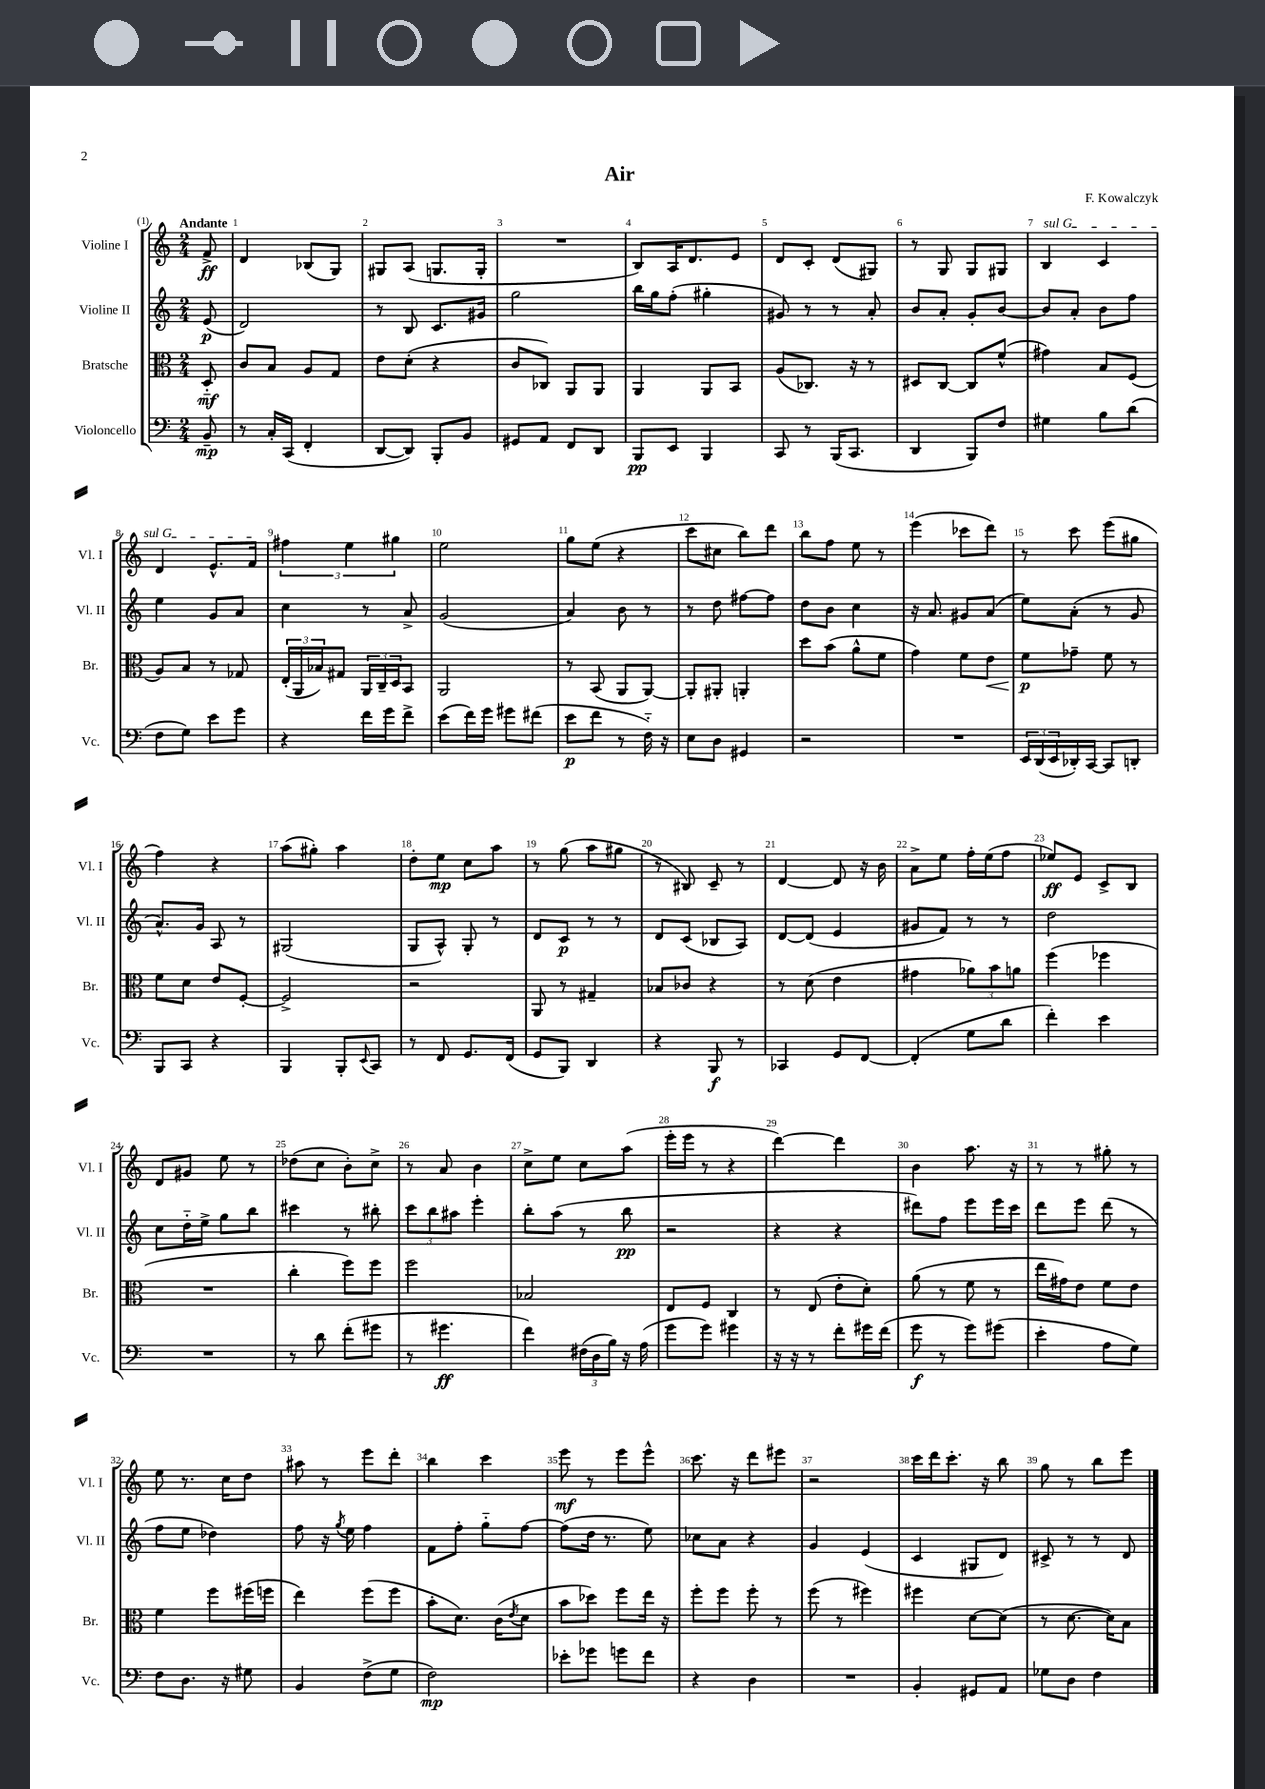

**kern	**kern	**kern	**kern
*staff4	*staff3	*staff2	*staff1
*clefF4	*clefC3	*clefG2	*clefG2
*k[]	*k[]	*k[]	*k[]
*M2/4	*M2/4	*M2/4	*M2/4
8BB~	8D'~	(8e	8f^
=	=	=	=
8r	8c	2d)	4d
16C'	8B	.	.
(16CC	.	.	.
4FF'	8A	.	(8B-
.	8G	.	8G)
=	=	=	=
[8DD	8e	8r	8G#
8DD])	(8d'	8B	(8A
8BBB'	4r	8.c	8.G
8BB	.	.	.
.	.	16g#	16G'
=	=	=	=
8GG#	8c	2gg	2r
8AA	8C-)	.	.
8FF	8AA	.	.
8DD	8AA	.	.
=	=	=	=
8BBB	4AA	16bb	8B)
.	.	16gg	.
8EE	.	(8ff'	16A
.	.	.	8.d
4BBB	8AA	4gg#'	.
.	8BB	.	8e
=	=	=	=
8CC	(8A	8g#)	8d
8r	8.C-)	8r	8c'
(16BBB	.	8r	(8d
8.CC	16r	.	.
.	8r	8a'	8G#)
=	=	=	=
4DD	8D#	8b	8r
.	[8C	8a'	8G
8BBB)	8C]	8g'	8G
8F	(8f^^	[8b	8G#
=	=	=	=
4G#	4g#)	8b]	4B
.	.	8a'	.
8B	8B	8b	4c
(8d	(8F	8ff	.
=	=	=	=
8F	8A)	4ee	4d
8G)	8B	.	.
8e	8r	8g	8.e^^
8g	8G-	8a	.
.	.	.	16f
=	=	=	=
4r	(24E'	4cc	6ff#
.	24AA	.	.
.	24B-)	.	.
.	8G#	.	.
.	.	.	6ee
16f	24AA	8r	.
.	24C~	.	.
16g	.	.	.
.	24D	.	6gg#
8f^	8BB	8a^	.
=	=	=	=
(8e	2AA	(2g	2ee
16f)	.	.	.
16g	.	.	.
8g#	.	.	.
(8f#	.	.	.
=	=	=	=
8e	8r	4a)	8gg
8f	(8BB	.	(8ee
8r	8AA	8b	4r
16F'~)	[8AA)	8r	.
16r	.	.	.
=	=	=	=
8E	8AA']	8r	8ccc
8D	8AA#'	8dd	8cc#
4GG#	4AA'	[8ff#	8bb)
.	.	8ff#]	8ddd
=	=	=	=
2r	8dd	8dd	8bb
.	(8b	8b	8ff
.	8a^^	4cc	8ee
.	8f	.	8r
=	=	=	=
2r	4g)	16r	(4eee
.	.	8.a	.
.	8f	8g#	8ccc-
.	8e	(8a	8ddd)
=	=	=	=
24EE	8f	8ee)	8r
(24DD	.	.	.
24EE	.	.	.
16DD-')	8g-~	(8a'	8ccc
[16CC	.	.	.
8CC]	8f	8r	(8eee
8DD'	8r	8g	8gg#
=	=	=	=
8BBB	8f	8.a^^)	4ff)
8CC	8d	.	.
.	.	16g	.
4r	8e	8A	4r
.	[8F'	8r	.
=	=	=	=
4BBB	2F^]	(2G#	(8aa
.	.	.	8gg#')
8BBB'	.	.	4aa
8qqEE	.	.	.
8CC	.	.	.
=	=	=	=
8r	2r	8G	8dd'
8FF	.	8A^^)	8ee
8.GG	.	8G'	8cc
.	.	8r	8aa
(16FF	.	.	.
=	=	=	=
8GG	8AA	8d	8r
8BBB)	8r	8c	(8gg
4DD	4G#~	8r	8aa
.	.	8r	8gg#
=	=	=	=
4r	8B-	8d	8r
.	8c-	(8c	8B#)
8BBB	4r	8B-	8c~
8r	.	8A)	8r
=	=	=	=
4CC-	8r	[8d	[4d
.	(8d	(8d]	.
8GG	4e	4e	8d]
[8FF	.	.	16r
.	.	.	16b
=	=	=	=
(4FF']	4g#	8g#	8a^
.	.	8f)	8ee
8G	12a-)	8r	16ff'
.	.	.	(16ee
.	12b	.	.
8d	.	8r	8ff
.	12a	.	.
=	=	=	=
4f')	(4ff	2dd	8ee-)
.	.	.	8e
4e	4ff-	.	8c^
.	.	.	8B
=	=	=	=
2r	2r	8cc	8d
.	.	16dd'~	8g#
.	.	16ee^	.
.	.	8gg	8ee
.	.	8bb	8r
=	=	=	=
8r	4cc'	4ccc#	(8dd-
8d	.	.	8cc
(8f'	8ff)	8r	8b')
8g#	8ff	8bb#'	8cc^
=	=	=	=
8r	2ff	12ccc	8r
.	.	12bb	.
4.g#	.	.	8a
.	.	12aa#	.
.	.	4eee'	4b
=	=	=	=
4f)	2B-	8bb'	8cc^
.	.	(8aa	8ee
(24F#	.	8r	8cc
24D	.	.	.
24B)	.	.	.
16r	.	8bb	(8aa
(16A	.	.	.
=	=	=	=
8g	8E	2r	16eee'
.	.	.	16eee
8g)	8F	.	8r
4g#	4C	.	4r
=	=	=	=
16r	8r	4r	[4ddd)
16r	.	.	.
8r	(8E	.	.
8f'	8e'	4r	4ddd]
16g#	8d')	.	.
(16f	.	.	.
=	=	=	=
8g	(8a	8ddd#)	4b
8r	8r	8ff	.
8g)	8f	8eee	8.aa
(8g#	8r	16eee	.
.	.	16ccc	16r
=	=	=	=
4e'	16ee	8ddd	8r
.	16g#)	.	.
.	8e	8eee	8r
8A	8f	(8ddd	8gg#'
8G)	8e	8r	8r
=	=	=	=
8F	4f	8ff	8ee
8.D	.	8ee	8.r
.	8ff	4dd-)	.
16r	.	.	16cc
8G#	(16ff#	.	8dd
.	16ff	.	.
=	=	=	=
4BB	4ee)	8ff	8aa#
.	.	16r	8r
.	.	8qgg	.
.	.	16ee	.
(8F^	(8ff	4ff	8eee
8G	8ff	.	8ddd'
=	=	=	=
2F)	8b'	8f	4bb
.	8.d)	8ff'	.
.	.	8gg'~	4ccc
.	(16c	.	.
.	8qe	.	.
.	8d	[8ff	.
=	=	=	=
8e-'	8b	(8ff]	8eee
8g-	8dd-)	16dd	8r
.	.	8.r	.
8g	8ff	.	8eee
8f	16ee	8ee)	8eee^^
.	16r	.	.
=	=	=	=
4r	8ff'	8cc-	8.ccc
.	8ff	8a	.
.	.	.	16r
4D	8ff'	4r	8ddd
.	8r	.	8eee#
=	=	=	=
2r	(8ff	4g	2r
.	8r	.	.
.	4ff#)	(4e	.
=	=	=	=
4BB'	4ff#	4c	16ccc
.	.	.	16ddd
.	.	.	8.ccc'
8GG#	[8d	8G#	.
.	.	.	16r
8AA	(8d]	8d)	8bb
=	=	=	=
8G-	8r	8c#^	8gg
8D	[8.d	8r	8r
4F	.	8r	8bb
.	16d])	.	.
.	8B	8d	8eee
==	==	==	==
*-	*-	*-	*-
